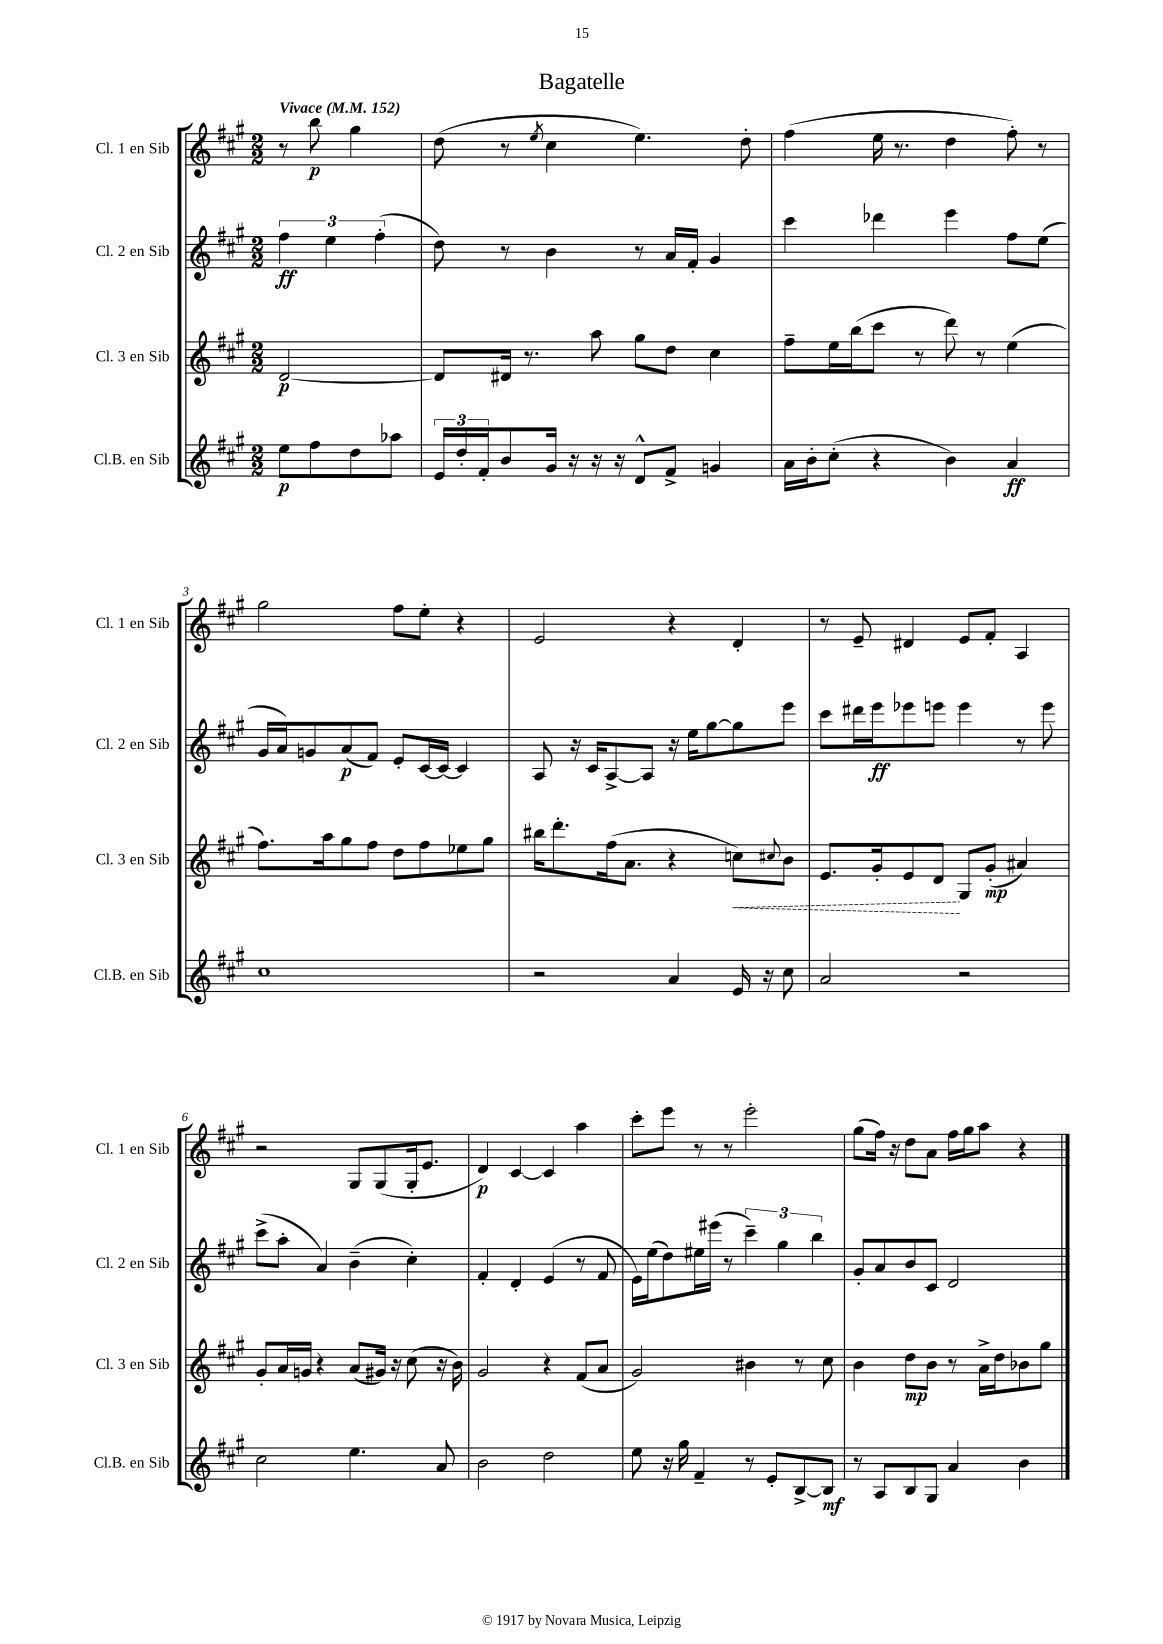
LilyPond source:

\header { title = "Bagatelle" }
<<
\new StaffGroup <<
\new Staff = "s0" \with { instrumentName = "Cl. 1 en Sib" shortInstrumentName = "Cl. 1 en Sib" } {
    \clef treble \key a \major \numericTimeSignature \time 2/2 \partial 2 \tempo "Vivace" 4 = 152
    r8 b''8\p gis''4 |
    d''8( r8 \acciaccatura { e''8 } cis''4 e''4.) d''8-. |
    fis''4( e''16 r8. d''4 fis''8-.) r8 |
    gis''2 fis''8 e''8-. r4 |
    e'2 r4 d'4-. |
    r8 e'8-- dis'4 e'8 fis'8-. a4 |
    r2 gis8 gis8( gis16-. e'8. |
    d'4\p) cis'4~ cis'4 a''4 |
    cis'''8-. e'''8 r8 r8 e'''2-. |
    gis''8( fis''16) r16 d''8 a'8 fis''16 gis''16 a''8 r4 \bar "|." |
}
\new Staff = "s1" \with { instrumentName = "Cl. 2 en Sib" shortInstrumentName = "Cl. 2 en Sib" } {
    \clef treble \key a \major \numericTimeSignature \time 2/2 \partial 2
    \tuplet 3/2 { fis''4\ff e''4 fis''4-.( } |
    d''8) r8 b'4 r8 a'16 fis'16-. gis'4 |
    cis'''4 des'''4 e'''4 fis''8 e''8( |
    gis'16 a'16) g'8 a'8\p( fis'8) e'8-. cis'16~ cis'16~ cis'4 |
    a8 r16 cis'16 a8~-> a8 r16 e''16 gis''8~ gis''8 e'''8 |
    cis'''8 dis'''16 e'''16\ff ees'''8 e'''8 e'''4 r8 e'''8 |
    cis'''8->( a''8-. a'4) b'4--( cis''4-.) |
    fis'4-. d'4-. e'4( r8 fis'8 |
    e'16) e''16( d''8) eis''16 eis'''16( r8 \tuplet 3/2 { cis'''4--) gis''4 b''4 } |
    gis'8-. a'8 b'8 cis'8 d'2 \bar "|." |
}
\new Staff = "s2" \with { instrumentName = "Cl. 3 en Sib" shortInstrumentName = "Cl. 3 en Sib" } {
    \clef treble \key a \major \numericTimeSignature \time 2/2 \partial 2
    d'2~\p |
    d'8 dis'16 r8. a''8 gis''8 d''8 cis''4 |
    fis''8-- e''16 b''16( cis'''8 r8 d'''8) r8 e''4( |
    fis''8.) a''16 gis''8 fis''8 d''8 fis''8 ees''8 gis''8 |
    bis''16 d'''8.-. fis''16( a'8. r4 \once \override Hairpin.style = #'dashed-line c''8\<) \appoggiatura { cis''8 } b'8 |
    e'8. gis'16-. e'8 d'8\! gis8 gis'8-.\mp( ais'4) |
    gis'8-. a'16 g'16 r4 a'8( gis'16) r16 cis''8( r16 b'16) |
    gis'2 r4 fis'8( a'8 |
    gis'2) bis'4 r8 cis''8 |
    b'4 d''8\mp b'8 r8 a'16-> d''16 bes'8 gis''8 \bar "|." |
}
\new Staff = "s3" \with { instrumentName = "Cl.B. en Sib" shortInstrumentName = "Cl.B. en Sib" } {
    \clef treble \key a \major \numericTimeSignature \time 2/2 \partial 2
    e''8\p fis''8 d''8 aes''8 |
    \tuplet 3/2 { e'16 d''16-. fis'16-. } b'8 gis'16 r16 r16 r16 d'8-^ fis'8-> g'4 |
    a'16 b'16-. cis''8-.( r4 b'4) a'4\ff |
    cis''1 |
    r2 a'4 e'16 r16 cis''8 |
    a'2 r2 |
    cis''2 e''4. a'8 |
    b'2 d''2 |
    e''8 r16 gis''16 fis'4-- r8 e'8-. b8~-> b8\mf |
    r8 a8 b8 gis8 a'4 b'4 \bar "|." |
}
>>
>>
